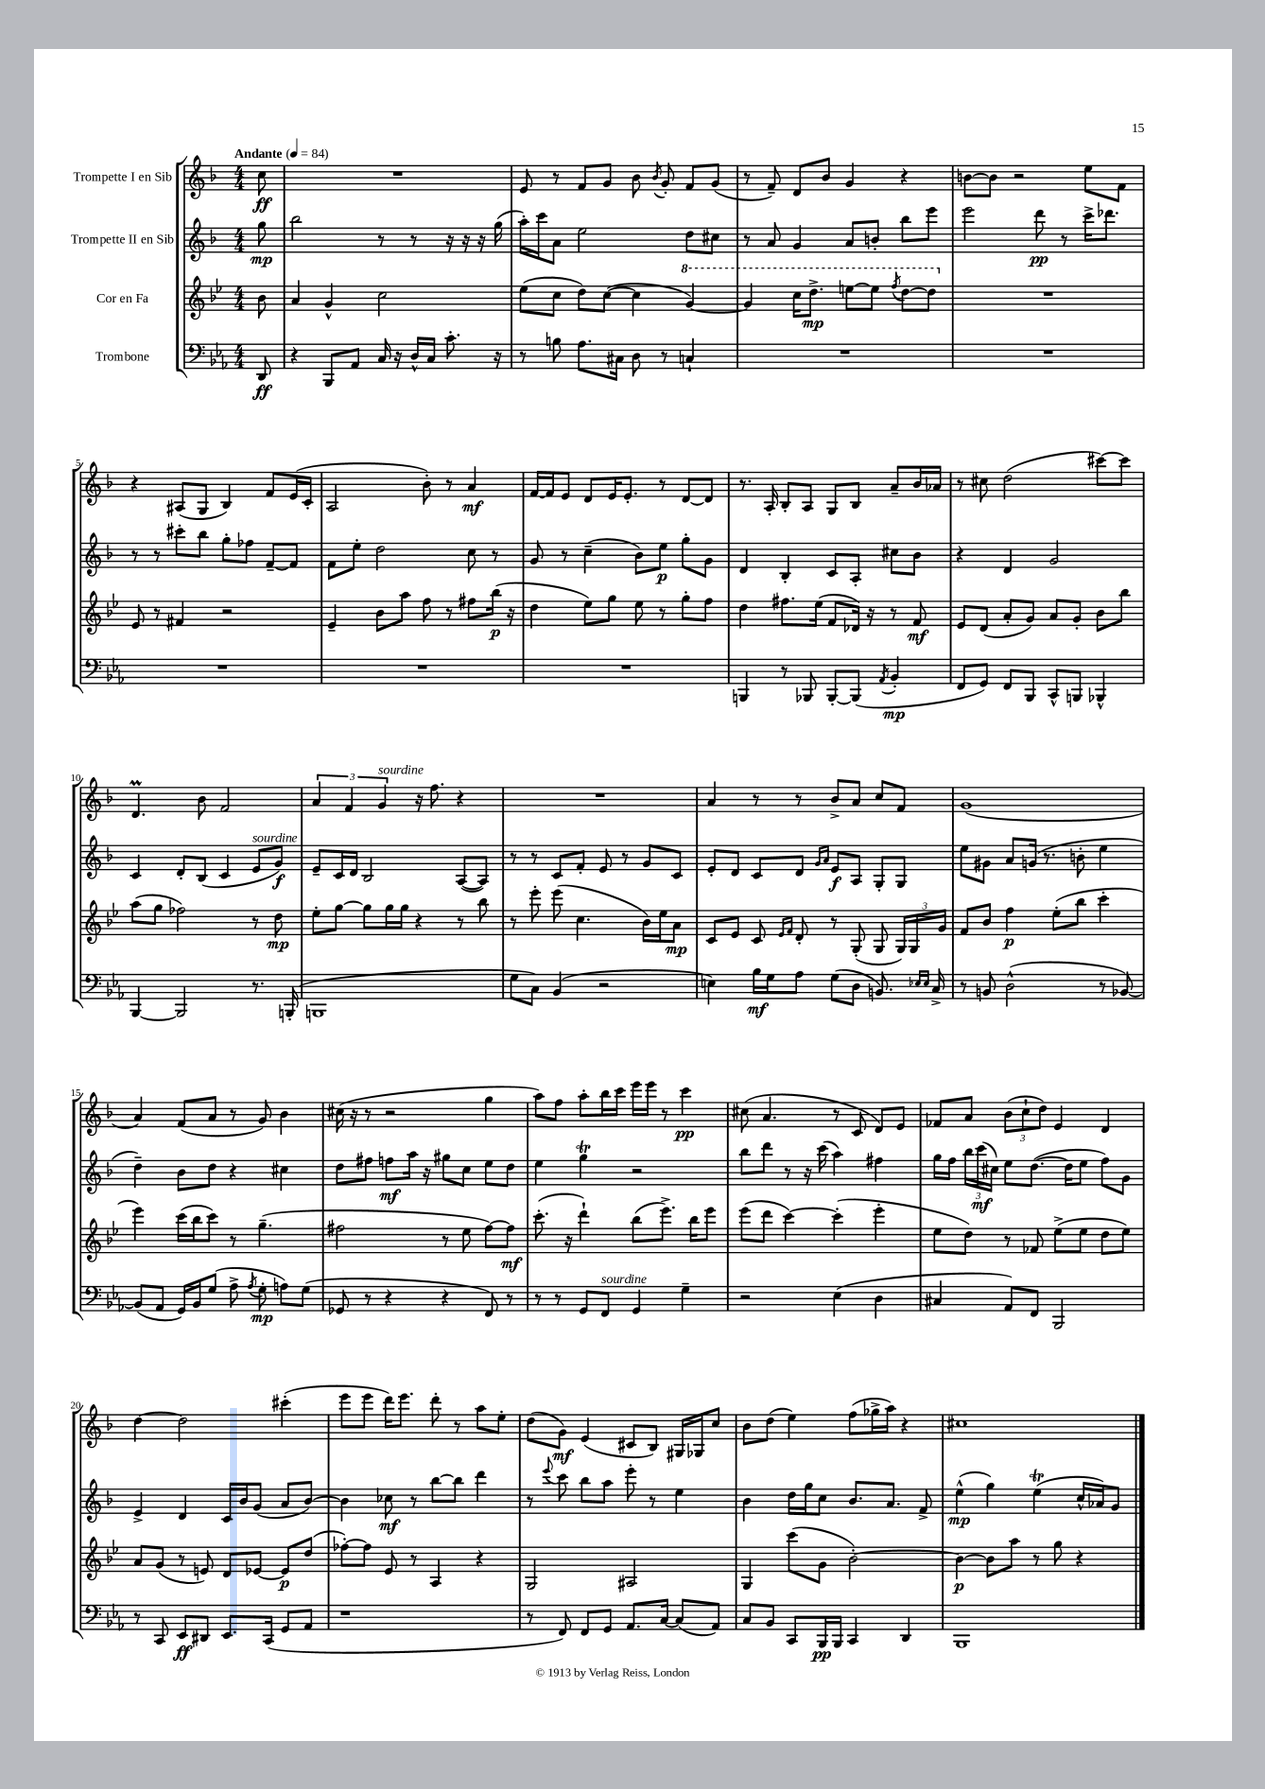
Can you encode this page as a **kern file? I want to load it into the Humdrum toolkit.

**kern	**kern	**kern	**kern
*staff4	*staff3	*staff2	*staff1
*clefF4	*clefG2	*clefG2	*clefG2
*k[b-e-a-]	*k[b-e-]	*k[b-]	*k[b-]
*M4/4	*M4/4	*M4/4	*M4/4
*MM84	*MM84	*MM84	*MM84
8DD	8b-	8gg	8cc
=	=	=	=
4r	4a	2bb-	1r
8BBB-	4g^^	.	.
8AA-	.	.	.
16C	2cc	8r	.
16r	.	.	.
16D^^	.	8r	.
16C	.	.	.
8.c'	.	16r	.
.	.	16r	.
.	.	16r	.
16r	.	(16gg	.
=	=	=	=
8r	(8ee-	16aa')	8e
.	.	16ccc	.
8B	8cc	8a	8r
8.A-	8dd)	2ee	8f
.	([8cc	.	8g
16C#	.	.	.
8D	4cc]	.	8b-
.	.	.	8qb-
8r	.	.	8g'
4C`	[4gg)	8dd	8f
.	.	8cc#	(8g
=	=	=	=
1r	4gg]	8r	8r
.	.	8a	8f~)
.	16ccc	4g	8d
.	8.ddd^	.	.
.	.	.	8b-
.	[8eee	8a	4g
.	8eee]	8b'	.
.	8qfff	.	.
.	[8ddd	8bb-	4r
.	8ddd]	8eee	.
=	=	=	=
1r	1r	2eee	[8b
.	.	.	8b]
.	.	.	2r
.	.	8ddd	.
.	.	8r	.
.	.	16ccc^	8ee
.	.	8.ddd-	.
.	.	.	8f
=	=	=	=
1r	8e-	8r	4r
.	8r	8r	.
.	4f#	8ccc#'	(8A#
.	.	8bb-	8G
.	2r	8gg'	4B-)
.	.	8ff-	.
.	.	[8f~	8f
.	.	8f]	(16e
.	.	.	16c'
=	=	=	=
1r	4e-~	8f	2A
.	.	8ee'	.
.	8b-	2dd	.
.	8aa	.	.
.	8ff	.	8b-')
.	8r	.	8r
.	8ff#	8cc	4a
.	(16bb-	8r	.
.	16r	.	.
=	=	=	=
1r	4dd	8g	[16f
.	.	.	16f]
.	.	8r	8e
.	8ee-)	(4cc~	8d
.	8gg	.	16e
.	.	.	8.e'
.	8ee-	8b-)	.
.	8r	8ee	8r
.	8gg'	8gg'	[8d
.	8ff	8g	8d]
=	=	=	=
4BBB	4dd	4d	8.r
.	.	.	16A'
8r	8.ff#	4B-'	8B-'
8BBB-	.	.	8A
.	(16ee-	.	.
[8BBB-'	8f	8c	8G
(8BBB-]	16d-)	8A'	8B-
.	16r	.	.
8qAA-	.	.	.
4BB-'	8r	8cc#	8a~
.	8f	8b-	16b-
.	.	.	16a-
=	=	=	=
8FF	8e-	4r	8r
8GG)	(8d	.	8cc#
8FF	8a'	4d	(2dd
8BBB-	8g)	.	.
8CC^^	8a	2g	.
8BBB	8g'	.	.
4BBB-^^	8b-	.	[8ccc#)
.	8bb-	.	8ccc#]
=	=	=	=
[4BBB-	(8aa	4c	4.d
.	8gg	.	.
2BBB-]	2ff-)	8d'	.
.	.	(8B-	8b-
.	.	4c	2f
8.r	8r	8e	.
.	8dd	8g)	.
(16BBB'	.	.	.
=	=	=	=
1BBB	8ee-'	8e~	6a
.	[8gg	16c	.
.	.	.	6f
.	.	16d	.
.	8gg]	2B-	.
.	.	.	6g
.	16gg	.	.
.	16gg	.	.
.	4r	.	16r
.	.	.	8.ff
.	8r	([8A	4r
.	8bb-	8A])	.
=	=	=	=
8G	8r	8r	1r
8C)	8eee-'	8r	.
(4BB-	(8eee-	8c	.
.	4.cc	8f'	.
2r	.	8e	.
.	.	8r	.
.	16b-)	8g	.
.	16ee-	.	.
.	8a	8c	.
=	=	=	=
4E)	8c	8e'	4a
.	8e-	8d	.
16B-	8c	8c	8r
16G	.	.	.
.	16qqe-	.	.
.	16qqf	.	.
8A-	8d'	8d	8r
.	.	16qqg	.
.	.	16qqa	.
(8G	8r	8e	8b-^
8D	(8G'	8A	8a
8.BB)	8G	8G'	8cc
.	24G)	8G	8f
.	24G	.	.
16qqE-	.	.	.
16qqE-	.	.	.
16C^	.	.	.
.	24g	.	.
=	=	=	=
8r	8f	8ee	(1g
8BB	8b-	8g#	.
(2D^^	4ff	8a	.
.	.	(16g	.
.	.	8.r	.
.	(8ee-'	.	.
.	8bb-	8b'	.
8r	4ccc'	4ee	.
[8BB-)	.	.	.
=	=	=	=
(8BB-]	4eee-)	4dd~)	4a)
8AA-	.	.	.
16GG)	(16ccc	8b-	(8f
16BB-	16bb-	.	.
(8G	8ccc)	8dd	8a
8A-^	8r	4r	8r
8qA-	.	.	.
8G'	(4.gg~	.	8g)
8A)	.	4cc#	4b-
(8G	.	.	.
=	=	=	=
8GG-	2ff#	8dd	(16cc#
.	.	.	16r
8r	.	8ff#	8r
4r	.	8ff	2r
.	.	16aa	.
.	.	16r	.
4r	8r	8gg#	.
.	8ee-	8cc	.
8FF)	[8ff#)	8ee	4gg
8r	8ff#]	8dd	.
=	=	=	=
8r	(8.ccc'	4ee	8aa)
8r	.	.	8ff
.	16r	.	.
8GG	4ddd`)	4gg	8aa'
8FF	.	.	16bb-
.	.	.	16ccc
4GG	(8bb-	2r	16eee
.	.	.	16eee
.	8.eee-^)	.	8r
4G~	.	.	4ccc
.	16bb-	.	.
.	8eee-	.	.
=	=	=	=
2r	(8eee-	8bb-	(8cc#
.	8ddd	8ddd	4.a
.	[4ccc)	8r	.
.	.	16r	.
.	.	(16ccc	.
(4E-	(4ccc']	4aa)	8r
.	.	.	8c
4D	4eee-'	4ff#	8d)
.	.	.	8e
=	=	=	=
4C#	8ee-	16gg	8f-
.	.	16ff	.
.	8dd)	24bb-	8a
.	.	(24ccc	.
.	.	24cc#)	.
8AA-)	8r	8ee	(12b-
.	.	.	12cc`
8FF	8f-	([8.dd	.
.	.	.	12dd)
2BBB-	(8ee-^	.	4e
.	.	16dd]	.
.	8ee-	8ee	.
.	8dd	8ff)	4d
.	8ee-)	8g	.
=	=	=	=
8r	8a	4e^	[4dd
8CC	(8g	.	.
8EE-	8r	4d	2dd]
8DD#	8e)	.	.
8.EE-	8d	16c	.
.	.	16b-	.
.	[8e-	(8g	.
(16CC	.	.	.
8GG	8e-]	8a	(4ccc#'
8AA-	(8dd	[8b-)	.
=	=	=	=
1r	[8ff-')	4b-]	8eee
.	8ff-]	.	8eee
.	8e-	8cc-	16ddd)
.	.	.	8.eee
.	8r	8r	.
.	4A	[8bb-	8ddd'
.	.	8bb-]	8r
.	4r	4ddd	8aa
.	.	.	8ee'
=	=	=	=
8r	2G	8r	(8dd
.	.	8qqeee	.
8FF)	.	8ccc	8g)
8FF	.	8bb-	(4e
8GG	.	8aa	.
8.AA-	2A#	8eee'	8c#
.	.	8r	8B-)
[16C	.	.	.
(8C]	.	4ee	16G#
.	.	.	16G-
8AA-)	.	.	8cc
=	=	=	=
8C	4G	4b-	8b-
8BB-	.	.	(8dd
8CC	(8ccc	16dd	4ee)
.	.	16gg	.
16BBB-	8g	8cc	.
16BBB-	.	.	.
4CC	[2b-')	8.b-	(8ff
.	.	.	16gg-^
.	.	8.a	16aa)
4DD	.	.	4r
.	.	8f^	.
=	=	=	=
1BBB-	4b-_	(4ee^^	1cc#
.	8b-]	4gg)	.
.	8aa	.	.
.	8r	(4ee	.
.	8gg	.	.
.	4r	16cc^^	.
.	.	16a-)	.
.	.	8g	.
==	==	==	==
*-	*-	*-	*-
